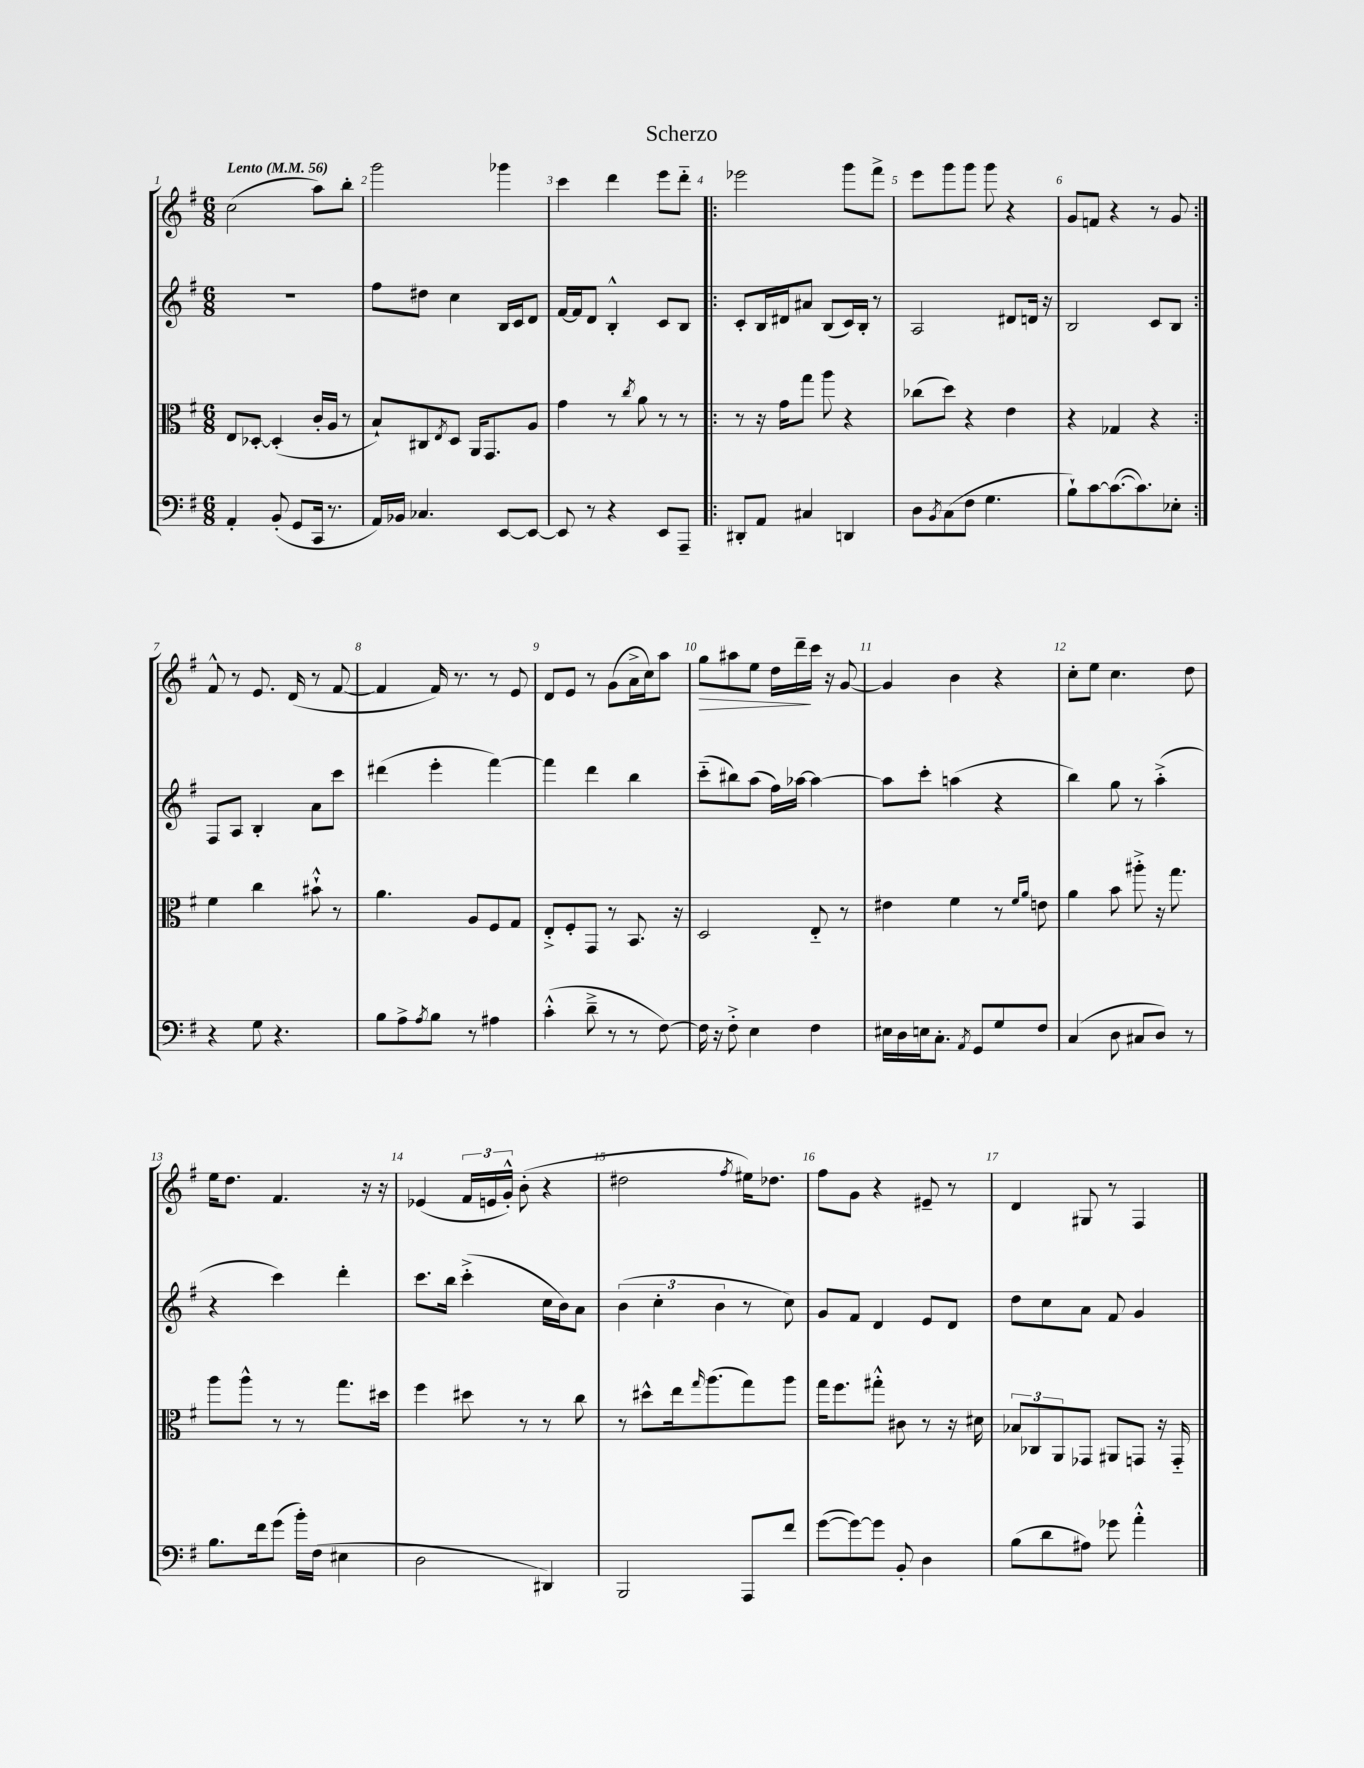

**kern	**kern	**kern	**kern	**dynam
*part4	*part3	*part2	*part1	*part1
*staff4	*staff3	*staff2	*staff1	*staff1
*clefF4	*clefC3	*clefG2	*clefG2	*
*k[f#]	*k[f#]	*k[f#]	*k[f#]	*
*M6/8	*M6/8	*M6/8	*M6/8	*
*MM56	*MM56	*MM56	*MM56	*
=1	=1	=1	=1	=1
!	!	!	!LO:TX:a:B:t=Lento	!
4AA'/	8E/L	2.r	(2cc\	.
.	[8D-X'/J	.	.	.
(8BB'/	(4D-'/]	.	.	.
8GG/L	.	.	.	.
16CC/Jk	16c'/LL	.	8aa\L)	.
8.r	16A/JJ	.	.	.
.	8r	.	8bb'\J	.
=2	=2	=2	=2	=2
16AA/LL)	8B`/L)	8ff#\L	2ggg\	.
16BB-X/JJ	.	.	.	.
4.C-X/	8C#X/	8dd#X\J	.	.
.	8qE/	.	.	.
.	8D/J	4cc\	.	.
.	16AA/KL	.	.	.
.	8.GG/	.	.	.
[8EE/L	.	16B/LL	4ggg-X\	.
.	.	16c/J	.	.
8EE/J_	8A/J	8d/J	.	.
=3	=3	=3	=3	=3
8EE/]	4g\	[16f#/LL	4ccc\	.
.	.	16f#/J]	.	.
8r	.	8d/J	.	.
4r	8r	4B'^^/	4ddd\	.
.	8qcc/	.	.	.
.	8a\	.	.	.
8EE/L	8r	8c/L	8eee\L	.
8AAA~/J	8r	8B/J	8ddd\J	.
=4!|:	=4!|:	=4!|:	=4!|:	=4!|:
8DD#X'/L	8r	8c'/L	2eee-X\	.
8AA/J	16r	16B/L	.	.
.	16g\KL	16d#X/J	.	.
4C#X/	8gg\J	8a#X/J	.	.
.	8aa\	(8B/L	.	.
4DDn/	4r	16c/L)	8ggg\L	.
.	.	16B'/JJ	.	.
.	.	8r	8fff#^\J	.
=5	=5	=5	=5	=5
8D\L	(8cc-X\L	2A/	8eee\L	.
8qBB/	.	.	.	.
(8C\	8dd\J)	.	8ggg\	.
8F#\J	4r	.	8ggg\J	.
4.G\	.	.	8ggg\	.
.	4e\	8d#X/L	4r	.
.	.	16dn/Jk	.	.
.	.	16r	.	.
=6	=6	=6	=6	=6
8B`\L)	4r	2B/	8g/L	.
[8c\	.	.	8fn/J	.
(8.c\_	4G-X/	.	4r	.
8.c\])	.	.	.	.
.	4r	8c/L	8r	.
8E-X'\J	.	8B/J	8g/	.
!!LO:LB:g=z
=7:|!	=7:|!	=7:|!	=7:|!	=7:|!
4r	4f#\	8F#/L	8f#^^/	.
.	.	8A/J	8r	.
8G\	4cc\	4B'/	8.e/	.
4.r	.	.	.	.
.	.	.	(16d/	.
.	8b#X`^^\	8a\L	8r	.
.	8r	8ccc\J	[8f#/	.
=8	=8	=8	=8	=8
8B\L	4.a\	(4ddd#X\	4f#/]	.
8A^\	.	.	.	.
8qA/	.	.	.	.
8B\J	.	4eee'\	16f#/)	.
.	.	.	8.r	.
8r	8A/L	.	.	.
4A#X\	8F#/	[4fff#\)	8r	.
.	8G/J	.	8e/	.
=9	=9	=9	=9	=9
(4c'^^\	8E'^/L	4fff#\]	8d/L	.
.	8F#'/	.	8e/J	.
8d~^\	8GG/J	4ddd\	8r	.
8r	8r	.	(8g\L	.
8r	8.BB/	4bb\	16a^\L	.
.	.	.	16cc\J)	.
[8F#\)	.	.	8aa\J	.
.	16r	.	.	.
=10	=10	=10	=10	=10
!	!	!	!	!LO:HP:b
16F#\]	2D/	(8ccc\L	8gg\L	>
16r	.	.	.	.
8F#'^\	.	8bb#X\)	8aa#X\	.
4E\	.	(8aa\J	8ee\J	.
.	.	16ff#\LL)	16dd\LL	.
.	.	[16aa-X\JJ	16ddd~\	.
4F#\	8E/	4aa-\_	16ccc\JJ	]
.	.	.	16r	.
.	8r	.	[8g/	.
=11	=11	=11	=11	=11
16E#X\LL	4e#X\	8aa-\L]	4g/]	.
16D\	.	.	.	.
16En\J	.	8ccc'\J	.	.
8.C'\J	.	.	.	.
.	4f#\	(4aan\	4b\	.
8qAA/	.	.	.	.
8GG/L	.	.	.	.
8G/	8r	4r	4r	.
.	16qqf#/LL	.	.	.
.	16qqa/JJ	.	.	.
8F#/J	8en\	.	.	.
=12	=12	=12	=12	=12
(4C/	4a\	4bb\)	8cc'\L	.
.	.	.	8ee\J	.
8D\	8b\	8gg\	4.cc\	.
8C#X/L	8aa#X'^\	8r	.	.
8D/J)	16r	(4aa'^\	.	.
.	8.gg\	.	.	.
8r	.	.	8dd\	.
!!LO:LB:g=z
=13	=13	=13	=13	=13
8.B\L	8aa\L	4r	16ee\KL	.
.	.	.	8.dd\J	.
.	8aa^^\J	.	.	.
16f#\k	.	.	.	.
(8g\J	8r	4ccc\)	4.f#/	.
16b'\LL)	8r	.	.	.
(16F#\JJ	.	.	.	.
4E#X\	8.gg\L	4ddd'\	.	.
.	.	.	16r	.
.	16dd#X\Jk	.	16r	.
=14	=14	=14	=14	=14
2D\	4ff#\	8.ccc\L	(4e-X/	.
.	.	16bb\Jk	.	.
.	8dd#X\	(4ccc'^\	24f#/LL	.
.	.	.	24en/	.
.	.	.	24g'^^/JJ)	.
.	8r	.	(8b'\	.
4DD#X/)	8r	16cc\LL	4r	.
.	.	16b\J)	.	.
.	8cc\	8a\J	.	.
=15	=15	=15	=15	=15
2BBB/	8r	(6b\	2dd#X\	.
.	8dd#X^^\L	.	.	.
.	.	6cc'\	.	.
.	16ee\k	.	.	.
.	16qqgg/	.	.	.
.	(8.aa\	.	.	.
.	.	6b\	.	.
.	.	.	8qff#/	.
8AAA/L	8gg\)	8r	16ee#X\KL)	.
.	.	.	8.dd-X\J	.
8f#/J	8aa\J	8cc\)	.	.
=16	=16	=16	=16	=16
([8g\L	16gg\KL	8g/L	8ff#\L	.
.	8.ff#\	.	.	.
8g\_)	.	8f#/J	8g\J	.
8g\J]	8gg#X'^^\J	4d/	4r	.
8BB'/	8c#X\	.	.	.
4D\	8r	8e/L	8e#X~/	.
.	16r	8d/J	8r	.
.	16d#X\	.	.	.
=17	=17	=17	=17	=17
(8B\L	12B-X/L	8dd\L	4d/	.
.	12C-X/	.	.	.
8d\	.	8cc\	.	.
.	12AA/	.	.	.
8A#X\J)	8GG-X/J	8a\J	8G#X/	.
8g-X\	8AA#X/L	8f#/	8r	.
4a'^^\	8GGn/J	4g/	4F#/	.
.	16r	.	.	.
.	16GG/	.	.	.
==	==	==	==	==
*-	*-	*-	*-	*-
